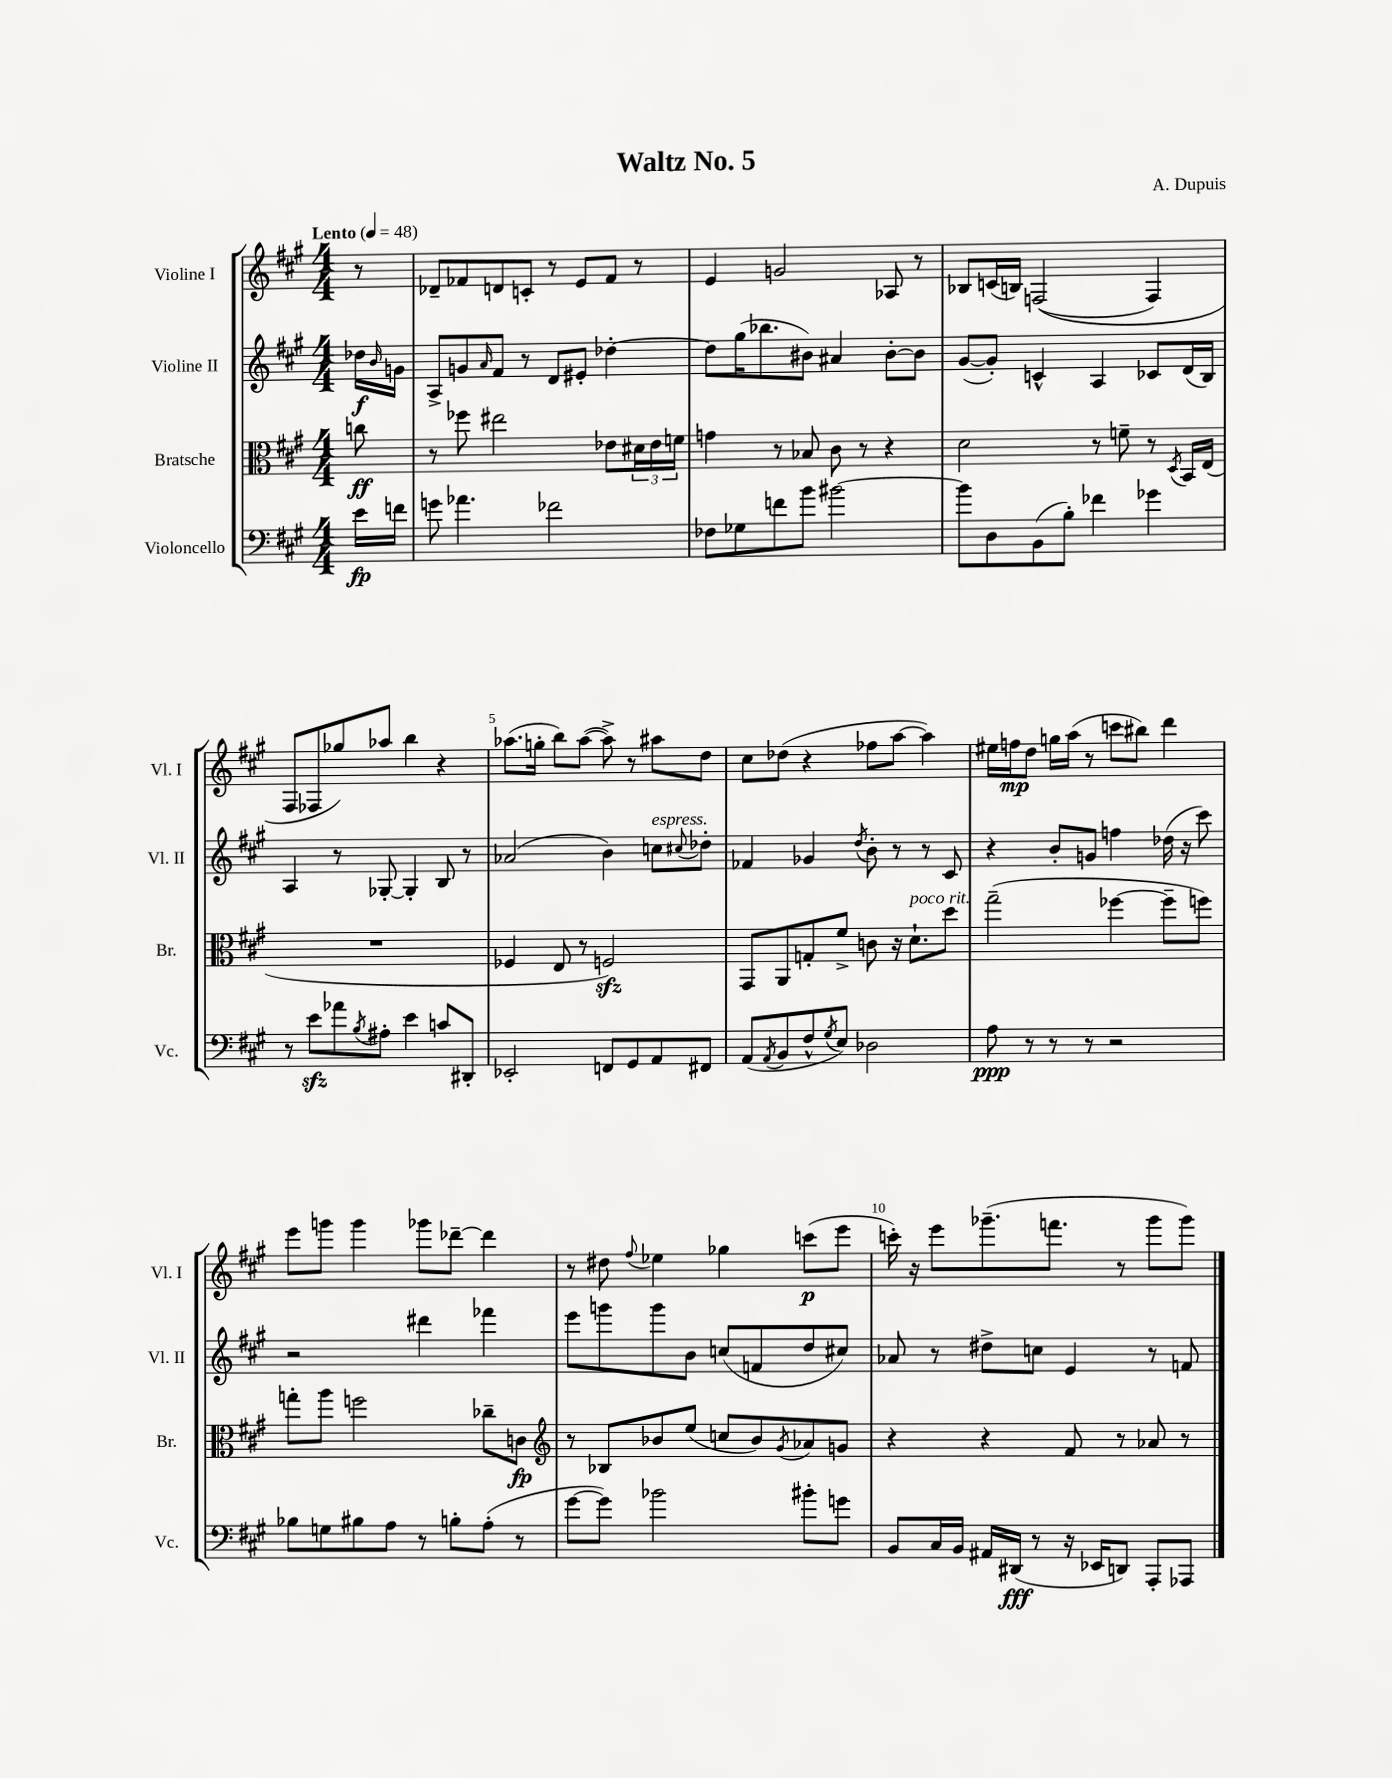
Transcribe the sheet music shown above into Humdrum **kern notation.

**kern	**dynam	**kern	**dynam	**kern	**dynam	**kern	**dynam
*part4	*part4	*part3	*part3	*part2	*part2	*part1	*part1
*staff4	*staff4	*staff3	*staff3	*staff2	*staff2	*staff1	*staff1
*I"Violoncello	*	*I"Bratsche	*	*I"Violine II	*	*I"Violine I	*
*I'Vc.	*	*I'Br.	*	*I'Vl. II	*	*I'Vl. I	*
*clefF4	*	*clefC3	*	*clefG2	*	*clefG2	*
*k[f#c#g#]	*	*k[f#c#g#]	*	*k[f#c#g#]	*	*k[f#c#g#]	*
*M4/4	*	*M4/4	*	*M4/4	*	*M4/4	*
*MM48	*	*MM48	*	*MM48	*	*MM48	*
=	=	=	=	=	=	=	=
!	!	!	!	!	!	!LO:TX:a:B:t=Lento	!
16e\LL	fp	8ccn\	ff	16dd-X\LL	f	8r	.
.	.	.	.	16qqb/	.	.	.
16fn\JJ	.	.	.	16gn\JJ	.	.	.
=1	=1	=1	=1	=1	=1	=1	=1
8gn\	.	8r	.	8A^/L	.	8d-X~/L	.
4.a-X\	.	8ff-X\	.	8gn/	.	8f-X/	.
.	.	.	.	16qqa/	.	.	.
.	.	2ee#X\	.	8f#/J	.	8dn/	.
.	.	.	.	8r	.	8cn'/J	.
2f-X\	.	.	.	8d/L	.	8r	.
.	.	.	.	8e#X'/J	.	8e/L	.
.	.	8e-X\L	.	[4dd-X'\	.	8f-/J	.
.	.	24d#X\L	.	.	.	8r	.
.	.	24e-\	.	.	.	.	.
.	.	24fn\JJ	.	.	.	.	.
=2	=2	=2	=2	=2	=2	=2	=2
8F-X\L	.	4gn\	.	8dd-\L]	.	4e/	.
8G-X\	.	.	.	(16gg#\K	.	.	.
.	.	.	.	8.bb-X\	.	.	.
8fn\	.	8r	.	.	.	2gn/	.
8b\J	.	8B-X/	.	8b#X\J)	.	.	.
[2b#X\	.	8c#\	.	4a#X/	.	.	.
.	.	8r	.	.	.	.	.
.	.	4r	.	[8b#'\L	.	8A-X/	.
.	.	.	.	8b#\J]	.	8r	.
=3	=3	=3	=3	=3	=3	=3	=3
8b#\L]	.	2d\	.	([8g#/L	.	8B-X/L	.
8D\	.	.	.	8g#'/J])	.	(16cn/L	.
.	.	.	.	.	.	16Bn/JJ)	.
(8BB\	.	.	.	4cn^^/	.	((2Fn/	.
8B'\J)	.	.	.	.	.	.	.
4f-X\	.	8r	.	4A/	.	.	.
.	.	8fn~\	.	.	.	.	.
4g-X\	.	8r	.	8c-X/L	.	4F/)	.
.	.	8qD/	.	.	.	.	.
.	.	16BB/LL	.	(16d/L	.	.	.
.	.	(16E/JJ	.	16B/JJ)	.	.	.
!!LO:LB:g=z
=4	=4	=4	=4	=4	=4	=4	=4
8r	.	1r	.	4A/	.	8F#/L	.
8ezz\L	.	.	.	.	.	8F-X/	.
8a-X\	.	.	.	8r	.	8gg-X/)	.
8qB/	.	.	.	.	.	.	.
8A#X'\J	.	.	.	[8G-X'/	.	8aa-X/J	.
4e\	.	.	.	4G-'/]	.	4bb\	.
8cn/L	.	.	.	8B/	.	4r	.
8DD#X'/J	.	.	.	8r	.	.	.
=5	=5	=5	=5	=5	=5	=5	=5
2EE-X'/	.	4F-X/	.	(2a-X/	.	(8.aa-X\L	.
.	.	.	.	.	.	16ggn'\Jk	.
.	.	8E/	.	.	.	8bb\L)	.
.	.	8r	.	.	.	([8aa-\J	.
8FFn/L	.	2Fnzz/)	.	4b\)	.	8aa-^\])	.
8GG#/	.	.	.	.	.	8r	.
!	!	!	!	!LO:TX:a:i:t=espress.	!	!	!
8AA/	.	.	.	8ccn\L	.	8aa#X\L	.
.	.	.	.	8qqcc#X/	.	.	.
8FF#X/J	.	.	.	8dd-X'\J	.	8dd\J	.
=6	=6	=6	=6	=6	=6	=6	=6
(8AA/L	.	8GG#/L	.	4f-X/	.	8cc#\L	.
8qAA/	.	.	.	.	.	.	.
8BB/	.	8AA/	.	.	.	(8dd-X\J	.
8F#^^/	.	8Gn'/	.	4g-X/	.	4r	.
8qG#/	.	.	.	.	.	.	.
8E/J)	.	8f#^/J	.	.	.	.	.
.	.	.	.	8qdd/	.	.	.
2D-X\	.	8cn\	.	8b'\	.	8ff-X\L	.
.	.	16r	.	8r	.	[8aa\J	.
!	!	!LO:TX:a:i:t=poco rit.	!	!	!	!	!
.	.	8.d`\L	.	.	.	.	.
.	.	.	.	8r	.	4aa\])	.
.	.	8dd\J	.	8c#/	.	.	.
=7	=7	=7	=7	=7	=7	=7	=7
8A\	ppp	(2gg#~\	.	4r	.	16ee#X\LL	.
.	.	.	.	.	.	16ffn\J	mp
8r	.	.	.	.	.	8dd\J	.
8r	.	.	.	8b'/L	.	16ggn\LL	.
.	.	.	.	.	.	(16aa\JJ	.
8r	.	.	.	8gn/J	.	8r	.
2r	.	[4ff-X\	.	4ffn\	.	8cccn\L	.
.	.	.	.	.	.	8bb#X\J)	.
.	.	8ff-~\L]	.	(16dd-X\	.	4ddd\	.
.	.	.	.	16r	.	.	.
.	.	8ffn\J)	.	8ccc#\)	.	.	.
!!LO:LB:g=z
=8	=8	=8	=8	=8	=8	=8	=8
8B-X\L	.	8ggn'\L	.	2r	.	8eee\L	.
8Gn\	.	8aa\J	.	.	.	8gggn\J	.
8B#X\	.	2ffn\	.	.	.	4ggg\	.
8A\J	.	.	.	.	.	.	.
8r	.	.	.	4ddd#X\	.	8ggg-X\L	.
8Bn'\L	.	.	.	.	.	[8ddd-X~\J	.
(8A'\J	.	8cc-X~\L	.	4fff-X\	.	4ddd-\]	.
8r	.	8cn\J	fp	.	.	.	.
=9	=9	=9	=9	=9	=9	=9	=9
*	*	*clefG2	*	*	*	*	*
[8g#\L	.	8r	.	8eee\L	.	8r	.
8g#\J])	.	8B-X/L	.	8gggn\	.	8dd#X\	.
.	.	.	.	.	.	8qqff#/	.
2b-X\	.	8b-X/	.	8ggg\	.	4ee-X\	.
.	.	(8ee/J	.	8b\J	.	.	.
.	.	8ccn/L	.	(8ccn/L	.	4gg-X\	.
.	.	8b-/)	.	8fn/	.	.	.
.	.	8qg#/	.	.	.	.	.
8b#X'\L	.	8a-X/	.	8dd/	.	(8cccn\L	p
8gn\J	.	8gn/J	.	8cc#X/J)	.	8eee\J	.
=10	=10	=10	=10	=10	=10	=10	=10
8BB/L	.	4r	.	8a-X/	.	16cccn'\)	.
.	.	.	.	.	.	16r	.
16C#/L	.	.	.	8r	.	8eee\L	.
16BB/JJ	.	.	.	.	.	.	.
16AA#X/LL	.	4r	.	8dd#X^\L	.	(8.ggg-X~\	.
(16DD#X/JJ	fff	.	.	.	.	.	.
8r	.	.	.	8ccn\J	.	.	.
.	.	.	.	.	.	8.fffn\J	.
16r	.	8f#/	.	4e/	.	.	.
16EE-X/KL	.	.	.	.	.	.	.
8DDn/J)	.	8r	.	.	.	8r	.
8AAA'/L	.	8a-X/	.	8r	.	8ggg-\L	.
8AAA-X/J	.	8r	.	8fn/	.	8ggg-\J)	.
==	==	==	==	==	==	==	==
*-	*-	*-	*-	*-	*-	*-	*-
